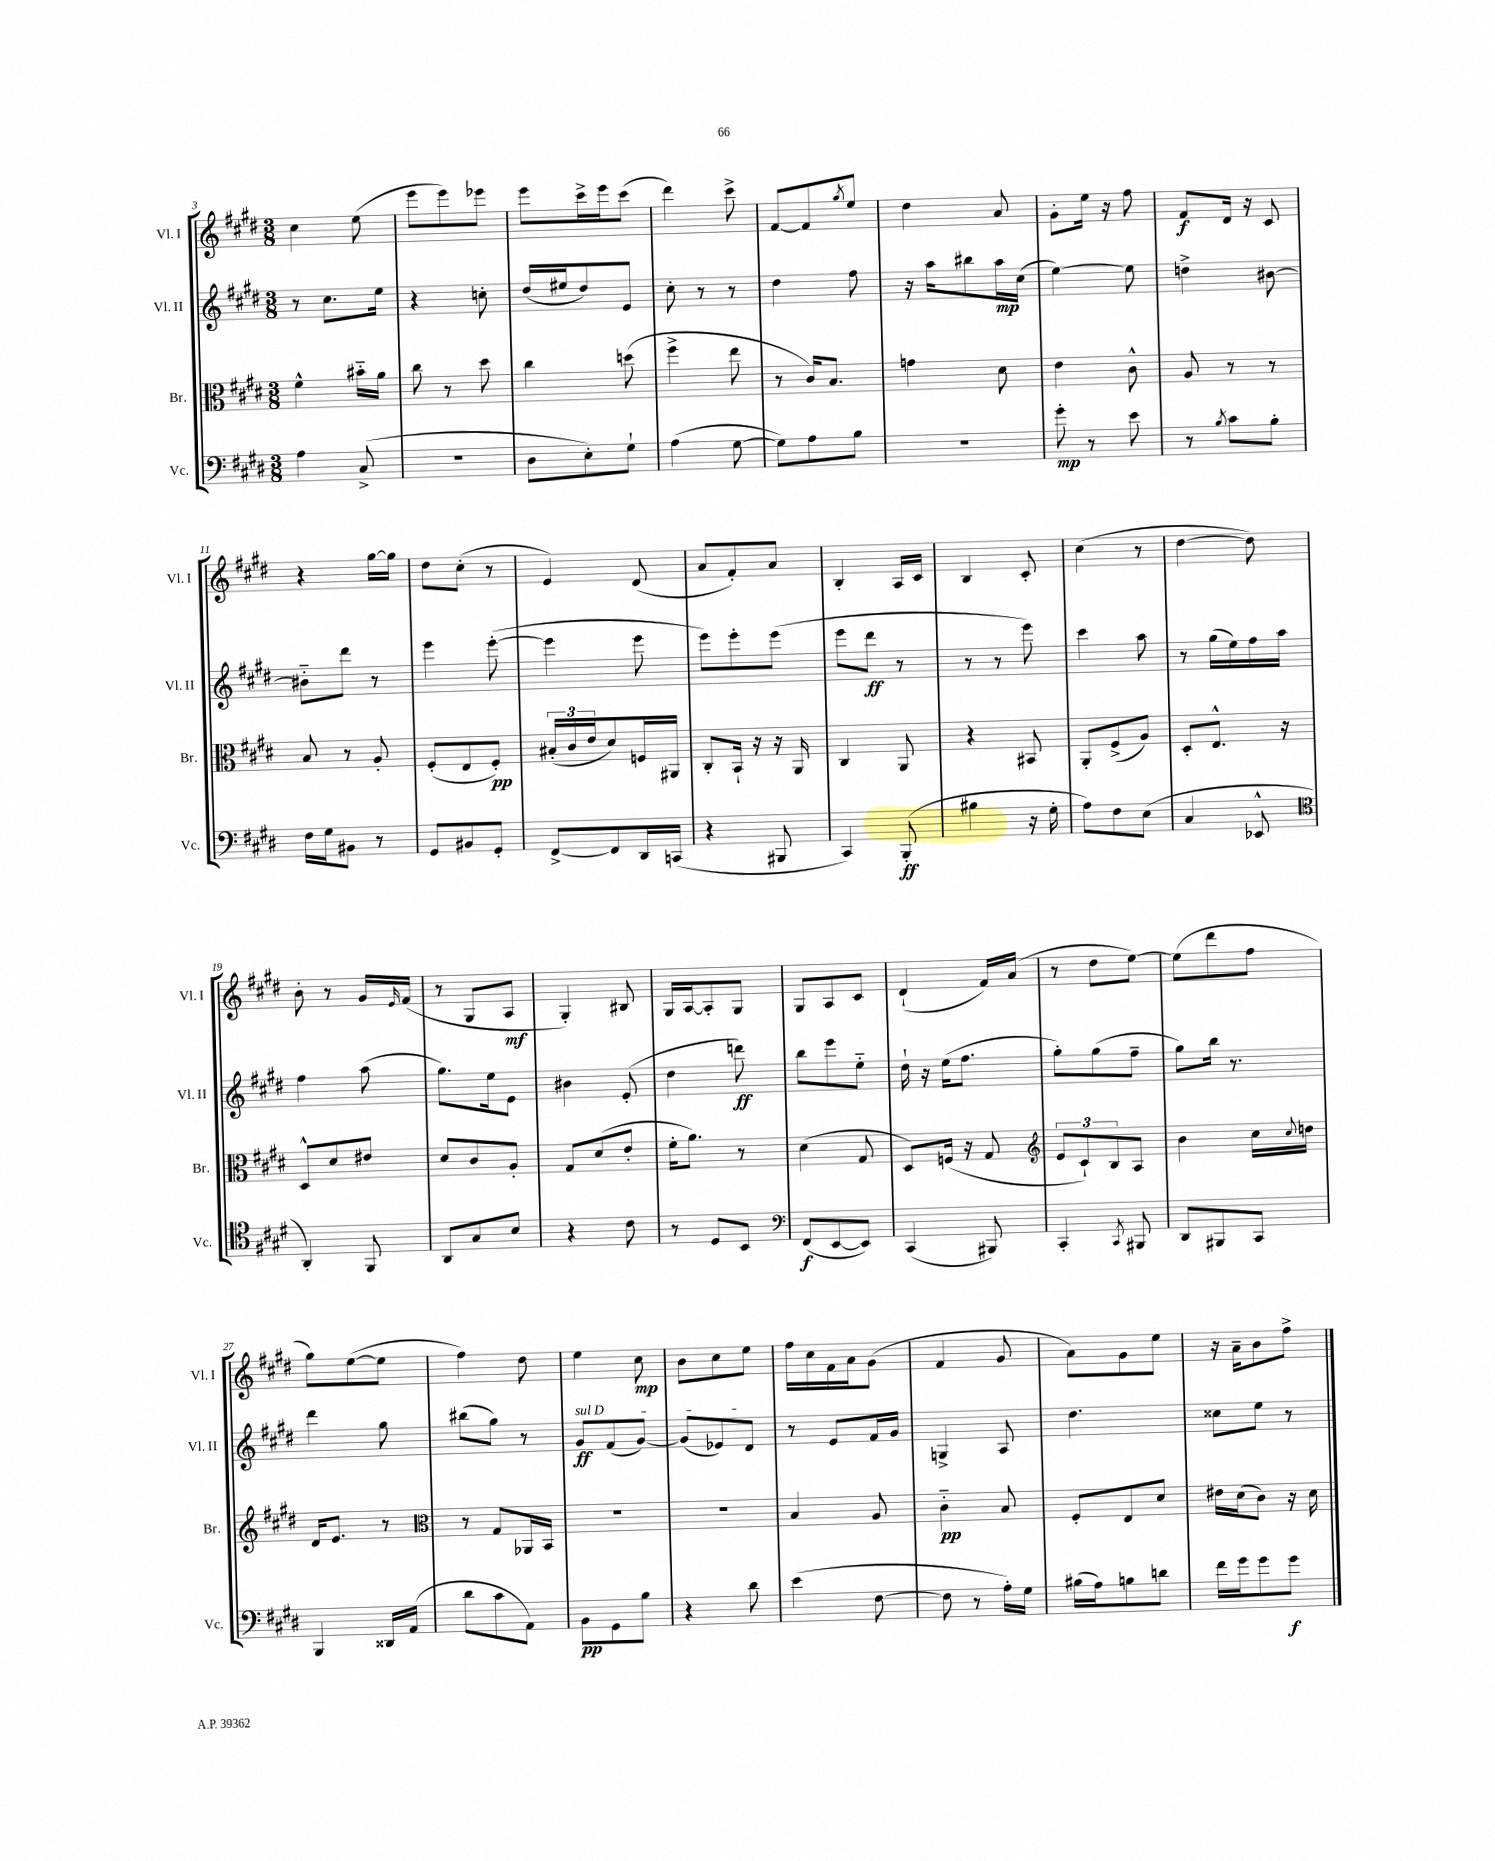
<<
\new StaffGroup <<
\new Staff = "s0" \with { instrumentName = "Vl. I" shortInstrumentName = "Vl. I" } {
    \clef treble \key e \major \numericTimeSignature \time 3/8
    cis''4 e''8( |
    e'''8 e'''8) ees'''8 |
    e'''8 cis'''16-> e'''16 cis'''8( |
    dis'''4) cis'''8-> |
    fis'8~ fis'8 \acciaccatura { gis''8 } e''8 |
    dis''4 a'8 |
    gis'8-. e''16 r16 fis''8 |
    fis'8\f dis'16 r16 cis'8 |
    r4 gis''16~ gis''16 |
    dis''8 cis''8-.( r8 |
    e'4) dis'8( |
    a'8 fis'8-.) a'8 |
    b4-. a16 cis'16 |
    b4 cis'8-. |
    cis''4( r8 |
    dis''4~ dis''8) |
    b'8-. r8 gis'16 \grace { e'16 } fis'16( |
    r8 gis8 a8\mf |
    gis4-.) bis8 |
    gis16 a16~ a8-. gis8 |
    gis8 a8 cis'8 |
    dis'4-!( fis'16) a'16( |
    r8 dis''8 e''8~) |
    e''8( dis'''8 fis''8 |
    gis''8) e''8~( e''8 |
    fis''4) dis''8 |
    e''4 cis''8\mp |
    b'8 cis''8 e''8 |
    fis''16 cis''16 fis'16 a'16 gis'8( |
    fis'4 gis'8 |
    a'8) gis'8 e''8 |
    r16 a'16-- b'8 fis''8-> \bar "|." |
}
\new Staff = "s1" \with { instrumentName = "Vl. II" shortInstrumentName = "Vl. II" } {
    \clef treble \key e \major \numericTimeSignature \time 3/8
    r8 cis''8. e''16 |
    r4 c''8-. |
    dis''16( eis''16 dis''8) e'8 |
    cis''8-. r8 r8 |
    dis''4 fis''8 |
    r16 a''16 bis''8 a''16\mp cis''16( |
    e''4~) e''8 |
    d''4-> bis'8~ |
    bis'8-_ dis'''8 r8 |
    e'''4 e'''8~-.( |
    e'''4 e'''8 |
    e'''8) e'''8-. e'''8( |
    e'''8 dis'''8\ff r8 |
    r8 r8 e'''8) |
    cis'''4 a''8 |
    r8 gis''16( e''16) fis''16 a''16 |
    fis''4 a''8( |
    gis''8.) e''16 e'8 |
    bis'4 e'8-.( |
    dis''4 d'''8\ff) |
    b''8 e'''8 e''8-_ |
    dis''16-! r16 e''16( fis''8. |
    gis''8-.) gis''8( fis''8-- |
    gis''8) b''16 r8. |
    dis'''4 gis''8 |
    bis''8( gis''8) r8 |
    \once \override TextSpanner.bound-details.left.text = \markup { \italic "sul D" } gis'8\ff\startTextSpan fis'8( gis'8~) |
    gis'8( ees'8) dis'8\stopTextSpan |
    r8 e'8 fis'16 gis'16 |
    g4-> a8 |
    dis''4. |
    cisis''8 e''8 r8 \bar "|." |
}
\new Staff = "s2" \with { instrumentName = "Br." shortInstrumentName = "Br." } {
    \clef alto \key e \major \numericTimeSignature \time 3/8
    fis'4-^ bis'16-_ a'16 |
    cis''8 r8 dis''8 |
    cis''4 d''8( |
    fis''4-> e''8 |
    r8 cis'16) b8. |
    g'4 dis'8 |
    e'4 cis'8-^ |
    a8 r8 r8 |
    b8 r8 a8-. |
    fis8-.( e8 fis8-.\pp) |
    \tuplet 3/2 { bis16-.( cis'16 e'16 } dis'8) f16 ais,16 |
    cis8-. b,16-! r16 r16 a,16 |
    cis4 a,8 |
    r4 bis,8 |
    a,8-. fis8->( a8) |
    dis8-. e8.-^ r16 |
    dis8-^ dis'8 eis'8 |
    dis'8 cis'8 a8-. |
    gis8 dis'8( e'8-. |
    fis'16-. a'8.) r8 |
    dis'4( gis8 |
    dis8) f16( r16 gis8 |
    \clef treble \tuplet 3/2 { e'8 cis'8-!) b8 } a8 |
    b'4 cis''16 \appoggiatura { cis''8 } d''16 |
    dis'16 e'8. r8 |
    \clef alto r8 gis8 aes,16 b,16 |
    R4. |
    R4. |
    b4 a8 |
    cis'4-_\pp b8 |
    fis8-. e8 dis'8 |
    eis'16 dis'16( cis'8) r16 dis'16 \bar "|." |
}
\new Staff = "s3" \with { instrumentName = "Vc." shortInstrumentName = "Vc." } {
    \clef bass \key e \major \numericTimeSignature \time 3/8
    a4 cis8->( |
    R4. |
    dis8 e8-.) gis8-! |
    a4( gis8~ |
    gis8) a8 b8 |
    R4. |
    gis'8-.\mp r8 e'8 |
    r8 \acciaccatura { b8 } cis'8 b8-. |
    fis16 gis16 bis,8 r8 |
    gis,8 bis,8 gis,8-. |
    fis,8~-> fis,8 dis,16 c,16( |
    r4 bis,,8 |
    cis,4) b,,8-.\ff( |
    bis4 r16 gis16-. |
    a8) fis8 e8( |
    cis4 ees,8-^ |
    \clef tenor a,4-.) fis,8 |
    a,8 gis8 b8 |
    r4 cis'8 |
    r8 dis8 b,8 |
    \clef bass fis,8\f( e,8~ e,8) |
    cis,4( bis,,8) |
    cis,4-. \acciaccatura { cis,8 } bis,,8 |
    dis,8 bis,,8 cis,8 |
    b,,4 disis,16 a,16( |
    dis'8 cis'8 a,8) |
    b,8\pp gis,8 b8 |
    r4 dis'8 |
    e'4( fis8~ |
    fis8 r8 a16-.) gis16 |
    bis16( a16) b8 d'8 |
    fis'16 gis'16 gis'8 gis'8\f \bar "|." |
}
>>
>>
\layout { \context { \Score currentBarNumber = #3 } }
